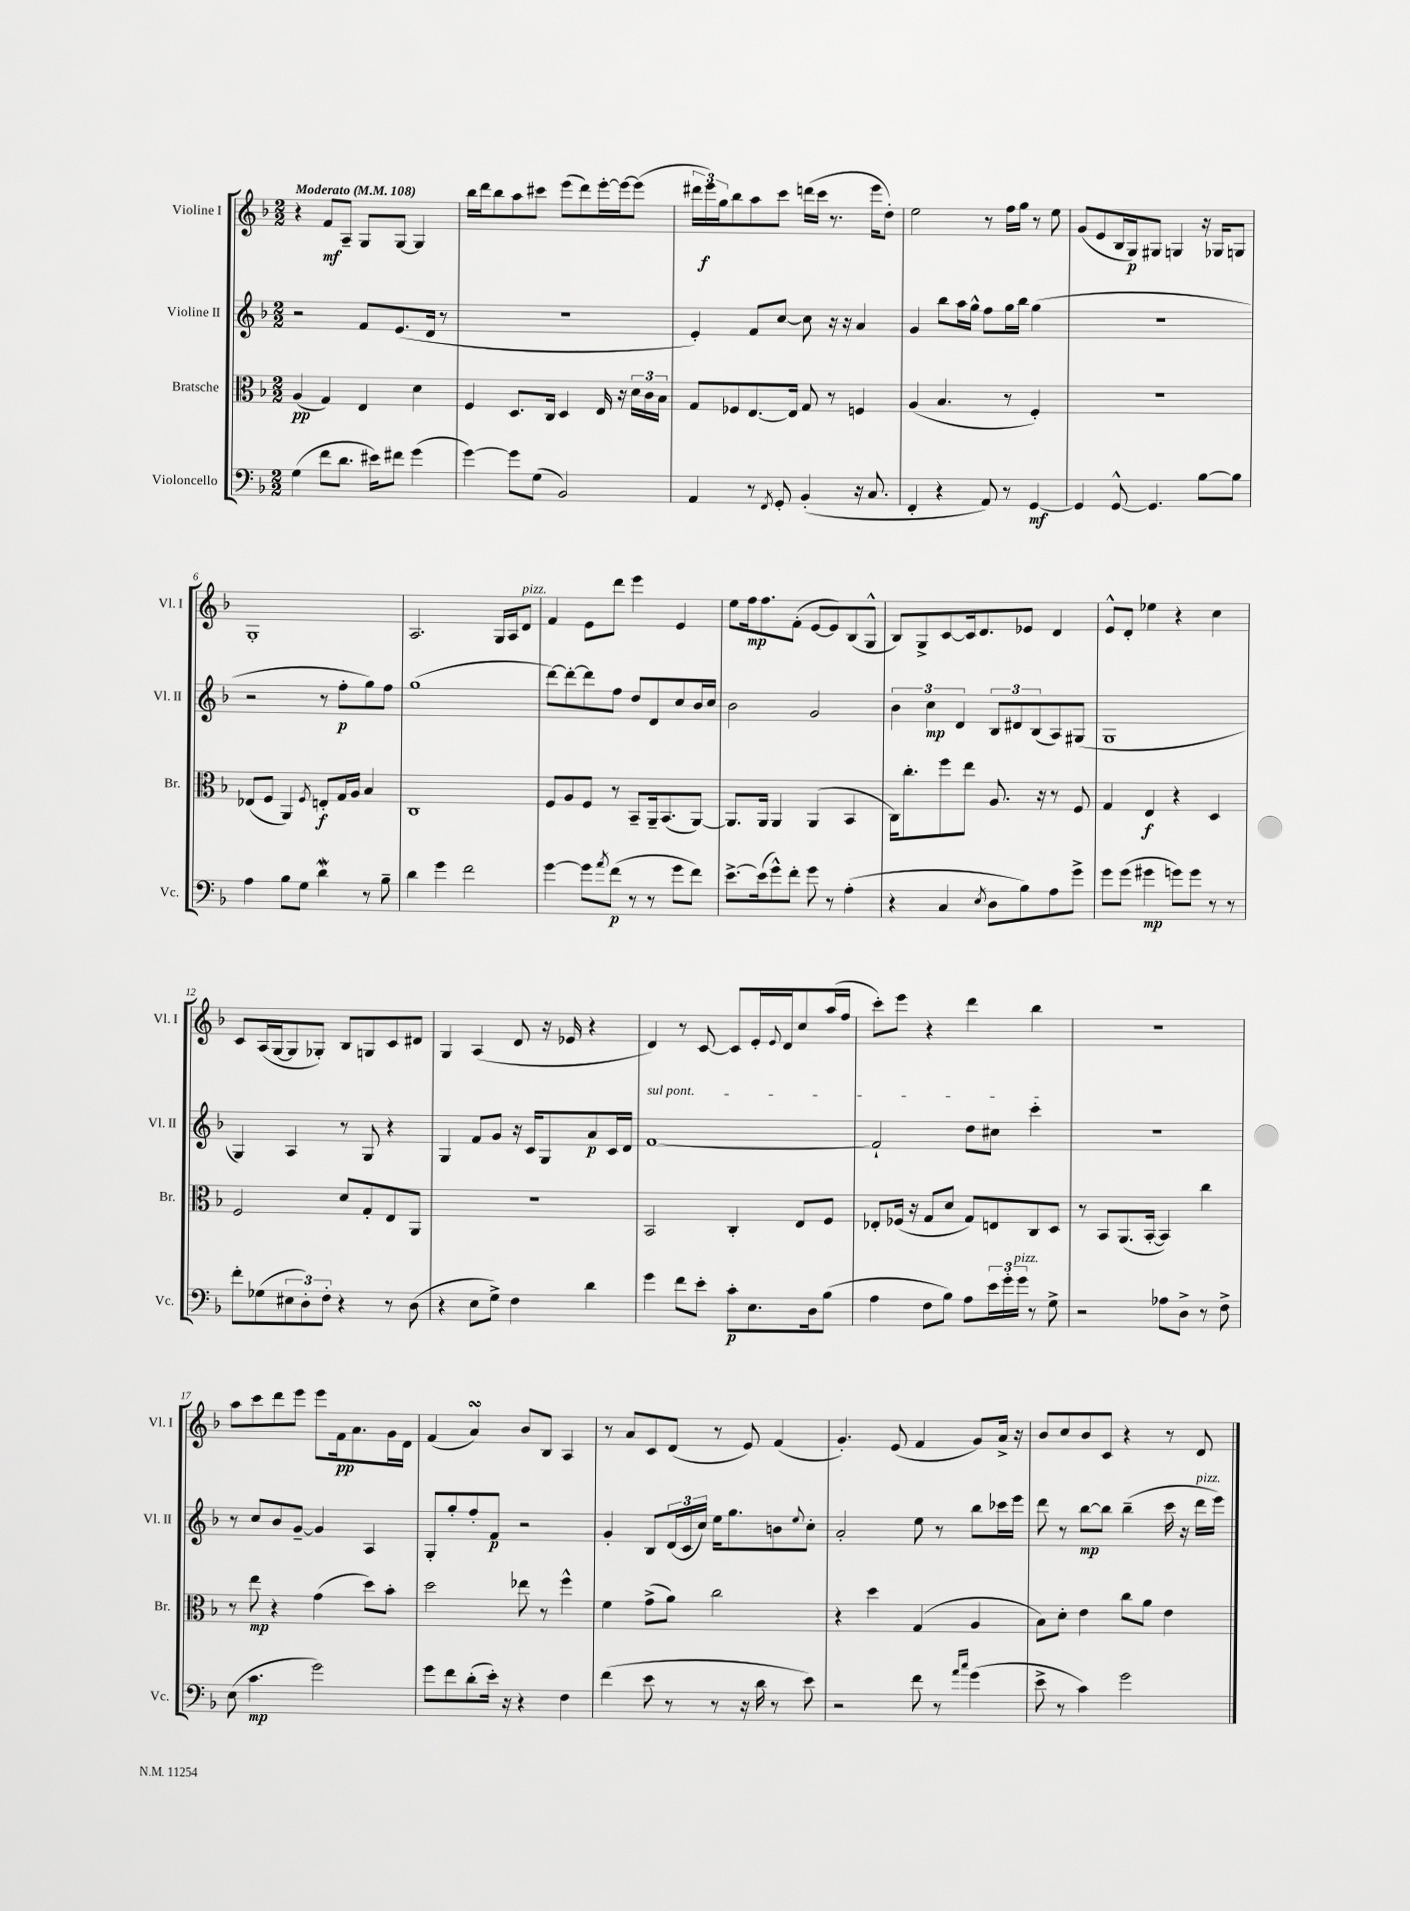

**kern	**kern	**kern	**kern
*staff4	*staff3	*staff2	*staff1
*clefF4	*clefC3	*clefG2	*clefG2
*k[b-]	*k[b-]	*k[b-]	*k[b-]
*M2/2	*M2/2	*M2/2	*M2/2
*MM108	*MM108	*MM108	*MM108
(4G	(4A	2r	4r
8f	4G)	.	8f
8.d	.	.	8A~
.	4E	8f	8G
16e#)	.	.	.
8f#	.	(8.e	[8G
(4g	4d	.	4G]
.	.	16d	.
.	.	8r	.
=	=	=	=
[4g)	4F	1r	16bb-
.	.	.	16ddd
.	.	.	8bb-
8g]	8.D	.	8aa
(8G	.	.	8ccc#
.	16C	.	.
2BB-)	4D	.	(8eee
.	.	.	8ddd)
.	16E	.	[16eee'
.	16r	.	16eee_
.	24d	.	(8eee]
.	24c	.	.
.	24B-	.	.
=	=	=	=
4AA	8G	4e')	24ddd#
.	.	.	24eee)
.	.	.	24gg
.	8F-	.	8bb-
8r	[8.E	8f	8aa
8qFF	.	.	.
8GG'	.	[8cc	8ccc
.	16E]	.	.
(4BB-'	8G	8cc]	(16ddd
.	.	.	16ccc
.	8r	16r	8.r
.	.	16r	.
16r	4F	4a	.
8.C	.	.	16eee
.	.	.	8dd')
=	=	=	=
4FF'	(4A	4g	2ee
4r	4.B-	8bb-	.
.	.	16aa	.
.	.	16gg^^	.
8AA)	.	8ff	8r
8r	8r	16gg	16ff
.	.	16bb-	16gg
[4GG	4F')	(4gg	8r
.	.	.	8ee
=	=	=	=
4GG]	1r	1r	(8g
.	.	.	8e
[8GG^^	.	.	16B-
.	.	.	16G)
4.GG]	.	.	8G#
.	.	.	4G
[8B-	.	.	16r
.	.	.	16G-
8B-]	.	.	8G
=	=	=	=
4A	(8E-	2r	1G'
.	8F	.	.
8B-	4AA)	.	.
8G	.	.	.
.	8qF	.	.
4d	8E'	8r	.
.	16G	8ff'	.
.	16A	.	.
8r	4B-	8gg)	.
8B-~	.	8ff	.
=	=	=	=
4d	1C	(1gg	2.A
4g	.	.	.
2f	.	.	.
.	.	.	16G
.	.	.	16A
.	.	.	8d
=	=	=	=
[4g	8F	[8ddd)	4f
.	8A	8ddd'_	.
8g]	8F	8ddd]	8e
8qa	.	.	.
(8f	8r	8ff	8ddd
8r	8BB-~	8dd	4eee
8r	16AA~	8d	.
.	(8.BB-	.	.
8g	.	8cc	4e
8f)	[8AA)	16b-	.
.	.	16cc	.
=	=	=	=
[8.e^	8.AA]	2b-	8ee
.	.	.	16ff
(16e]	16AA	.	8.ff
8g^^)	4AA	.	.
8f'	.	.	(8f'
8g	(4AA	2g	[8e
8r	.	.	8e])
(4A'	4BB-	.	(8B-
.	.	.	8G^^
=	=	=	=
4r	16C)	6b-	8B-)
.	8.cc'	.	.
.	.	.	8G^
.	.	6cc	.
4C	8ff	.	[8c
.	.	6d	.
.	8ee	.	16c]
.	.	.	8.d
8qE	.	.	.
8D	8.A	12B-	.
.	.	12d#	.
8B-)	.	.	8e-
.	.	(12B-	.
.	16r	.	.
8A	8r	8A)	4d
8g^	8F	(8G#	.
=	=	=	=
8g	4G	1G	8e^^
(8g	.	.	8d'
4g#	4E	.	4ee-
8g)	4r	.	4r
8g	.	.	.
8r	4D	.	4cc
8r	.	.	.
=	=	=	=
8f'	2F	4G)	8c
(8G-	.	.	(16A
.	.	.	[16G
12E#	.	4A	8G]
12D')	.	.	.
.	.	.	8G-')
12F'	.	.	.
4r	8d	8r	8B-
.	8G'	8G	8G
8r	8E	4r	8c
(8D	8AA	.	8d#
=	=	=	=
4r	1r	4G	4G
8E	.	8f	(4A
8G^)	.	8g	.
4F	.	16r	8d
.	.	16c	.
.	.	8G	16r
.	.	.	16e-
4d	.	8a	4r
.	.	16c	.
.	.	16d	.
=	=	=	=
4g	2BB-	[1f	4d)
8f	.	.	8r
8e'	.	.	[8c
8c'	4C'	.	8c]
8.E	.	.	16e'
.	.	.	8qqe
.	.	.	16d
.	8E	.	8cc
16D	.	.	.
(8B-	8F	.	(16aa
.	.	.	16ff
=	=	=	=
4A	8E-'	2f`]	8ccc')
.	(16F-	.	8eee
.	16r	.	.
8F	8G	.	4r
8B-)	8d	.	.
8A	8G)	8dd	4ddd
24e	8E	8cc#	.
24g'	.	.	.
24g	.	.	.
8r	8C	4ccc'	4bb-
8G^	8D	.	.
=	=	=	=
2r	8r	1r	1r
.	8BB-	.	.
.	(8.AA	.	.
.	[16BB-'	.	.
8A-	4BB-])	.	.
8D^	.	.	.
8r	4cc	.	.
8F^	.	.	.
=	=	=	=
(8E	8r	8r	8aa
4.c	8ee	8cc	8ccc
.	4r	8b-	8ddd
.	.	[8g~	8eee
2g)	(4g	4g]	8eee
.	.	.	16f
.	.	.	8.a
.	8dd)	4A	.
.	8b-'	.	16g
.	.	.	16d
=	=	=	=
8g	2dd	8G'	(4f
8f	.	8gg'	.
(8d'	.	8ff'	4a)
16e')	.	8f	.
16r	.	.	.
4r	8ee-	2r	8b-
.	8r	.	8B-
4F	4ff^^	.	4A
=	=	=	=
(4f	4f	4g'	8r
.	.	.	8a
8e	(8g^	8B-	8c
8r	8a)	(24d	(8d
.	.	24c	.
.	.	24cc)	.
8r	2cc	16ee	8r
.	.	8.gg	.
16r	.	.	8e)
16d	.	.	.
8r	.	8b	(4f
.	.	8qqee	.
8e)	.	8cc'	.
=	=	=	=
2r	4r	2a'	4.g')
.	4dd	.	.
.	.	.	(8e
8f	(4G	8ee	4f
8r	.	8r	.
16qqa	.	.	.
16qqcc	.	.	.
(4g	4A	8bb-	8g)
.	.	16ccc-	16a^
.	.	16eee	16r
=	=	=	=
8e^	8B-)	8ddd	8b-
8r	8d'	8r	8cc
4c)	4e	[8bb-	8b-
.	.	8bb-]	8c
2g	8cc	(4bb-~	4r
.	8a	.	.
.	4e	16ccc	8r
.	.	16r	.
.	.	16ddd	8d
.	.	16eee)	.
==	==	==	==
*-	*-	*-	*-
